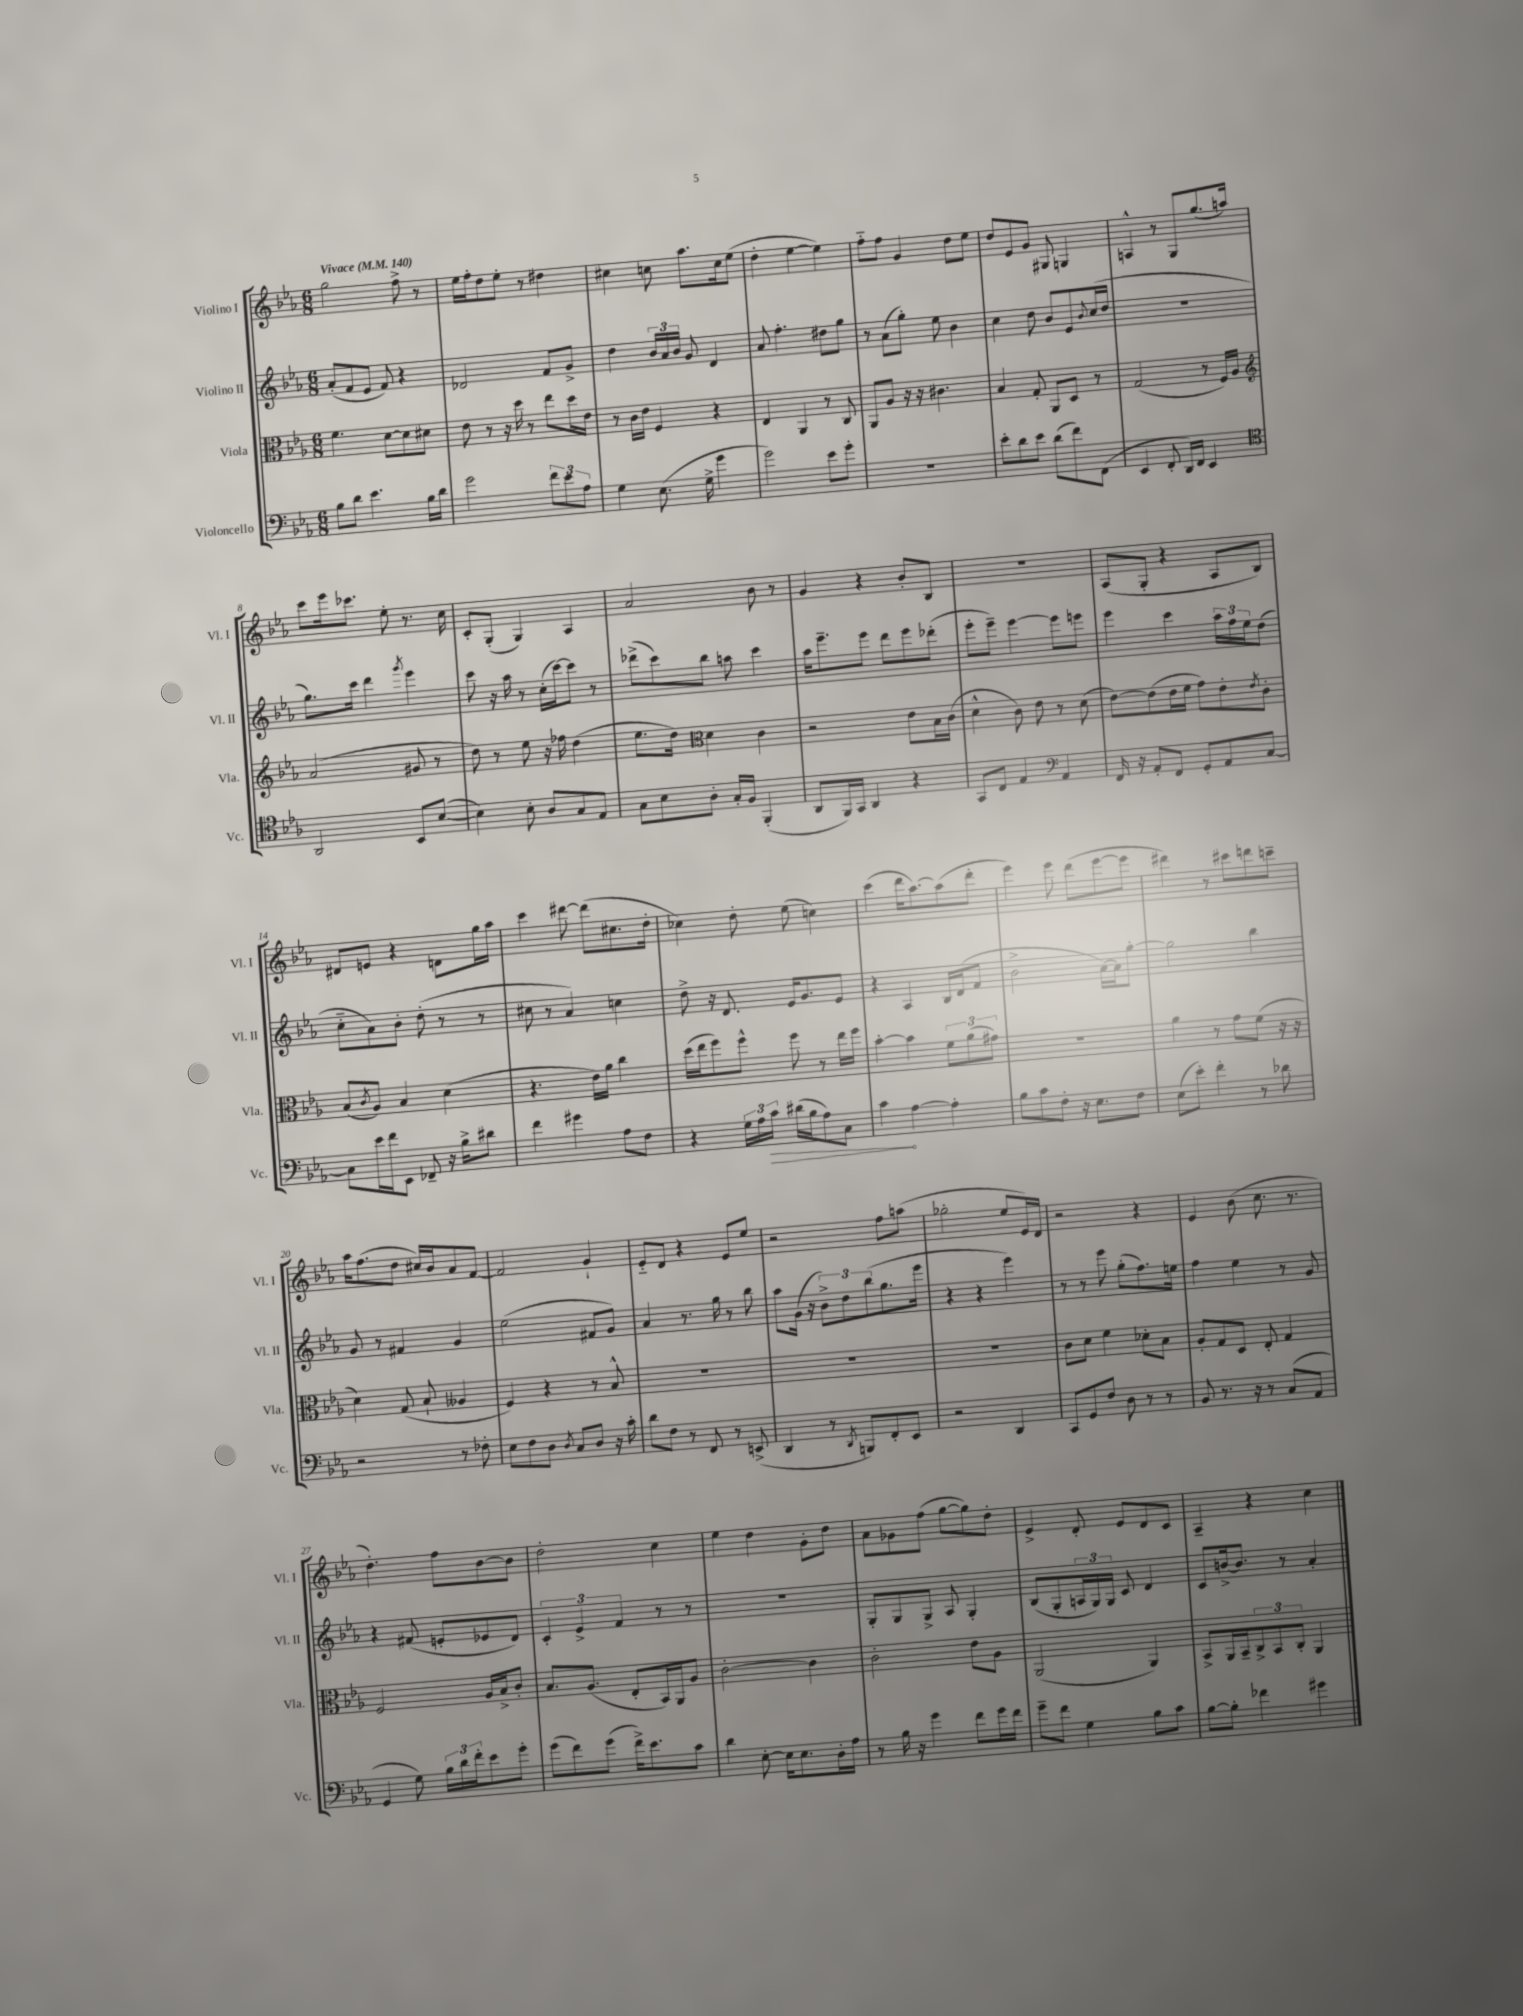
<<
\new StaffGroup <<
\new Staff = "s0" \with { instrumentName = "Violino I" shortInstrumentName = "Vl. I" } {
    \clef treble \key ees \major \numericTimeSignature \time 6/8 \tempo "Vivace" 4 = 140
    g''2 f''8-> r8 |
    ees''16 f''16-. d''8 ees''8-. r8 dis''4 |
    cis''4 c''8 aes''8. c''16 ees''8( |
    d''4-. ees''4~ ees''4) |
    f''8-_ f''8 g'4 d''8 ees''8 |
    d''8 ees'8 g'8 gis8 g4 |
    a4-^ r8 g8 g''8.( a''16) |
    c'''8 ees'''16 ces'''8. ees''8-. r8. c''16 |
    c'8-. g8-.( g4) aes4 |
    aes'2 bes'8 r8 |
    g'4 r4 bes'8-. bes8 |
    R2. |
    aes8( g8-. r4 aes8 bes8) |
    dis'8 e'8 r4 d'8 g''16 aes''16 |
    c'''4 dis'''8~ dis'''8( cis''8. d''16-. |
    ces''4) d''8-. ees''8( c''4) |
    c'''4( d'''16 aes''8.~) aes''8( d'''8-. |
    ees'''4) ees'''8 d'''8( ees'''8~ ees'''8 |
    dis'''4) r8 cis'''8 d'''8 c'''8-- |
    aes''16 f''8.( d''8 cis''16) bes'16 aes'8 f'8~ |
    f'2 g'4-! |
    ees'8-_ d'8 r4 ees'8 ees''8 |
    r2 f''8 a''8( |
    ges''2-. ees''8 ees'16) d'16 |
    r2 r4 |
    ees'4 bes'8( c''8. r8. |
    d''4.-.) f''8 bes'8~ bes'8 |
    d''2-. c''4 |
    ees''4 d''4 g'8-. d''8 |
    aes'8 ges'8 f''8( g''8~ g''8) d''8-. |
    ees'4-> d'8-. ees'8 d'8 c'8 |
    aes4-- r4 c''4 \bar "|." |
}
\new Staff = "s1" \with { instrumentName = "Violino II" shortInstrumentName = "Vl. II" } {
    \clef treble \key ees \major \numericTimeSignature \time 6/8
    aes'8-.( f'8 ees'8 f'8) r4 |
    des'2 f'8 g'8-> |
    d''4 \tuplet 3/2 { bes'16 aes'16 bes'16 } g'8 d'4 |
    aes'8 f''4.-. dis''8 g''8 |
    r8 aes'8( g''8-.) ees''8 bes'4 |
    c''4 d''8 bes'8 ees'8 \appoggiatura { bes'8 } c''16( d''16 |
    R2. |
    g''8.) c'''16 d'''4 \acciaccatura { g'''8 } ees'''4 |
    c'''8 r16 aes''16 r8 c''16-.( c'''16~) c'''8 r8 |
    des'''8->( c'''8) bes''8 a''8 c'''4 |
    aes''16 ees'''8.-- ees'''8 d'''8 ees'''8 des'''8-.( |
    ees'''8-. ees'''8--) ees'''4~ ees'''8 e'''8 |
    ees'''4 c'''4 \tuplet 3/2 { aes''16 f''16 ees''16 } d''8( |
    c''8-_ aes'8) bes'8-. d''8-.( r8 r8 |
    cis''8 r8 aes'4) c''4 |
    d''8-> r16 d'8. ees'16 g'8. ees'8 |
    r4 aes4 bes16 d'16( f'8 |
    bes'2-> aes'16~) aes'16 g''8~-. |
    g''2 bes''4 |
    g'8 r8 fis'4 g'4 |
    ees''2( fis'8 g'8) |
    aes'4 r8. g''16 r8 bes''8 |
    aes''8 g'16( r16 \tuplet 3/2 { bes'8->) d''8 bes''8( } g''8. ees'''16 |
    r4 r4 ees'''4) |
    r8 r8 ees'''8 g''8-.( f''8.) e''16 |
    f''4 ees''4 r8 g'8 |
    r4 fis'8( e'8-. ees'8 d'8) |
    \tuplet 3/2 { c'4-. ees'4-> f'4 } r8 r8 |
    R2. |
    g8-. g8 g8-> aes8 g4-. |
    bes8( g8-. \tuplet 3/2 { a16 g16) g16 } c'8 d'4 |
    c'8 b'16~-> b'8. r8 aes'4-. \bar "|." |
}
\new Staff = "s2" \with { instrumentName = "Viola" shortInstrumentName = "Vla." } {
    \clef alto \key ees \major \numericTimeSignature \time 6/8
    f'4. d'8~ d'8 dis'8 |
    ees'8 r8 r16 d''16 r8 ees''8 d''16 ees'16 |
    r8 c'16 ees'16 f4 r4 |
    ees4 aes,4 r8 c8 |
    aes,8 aes8 r16 r16 cis'4. |
    bes4 g8-. aes,8 d8 r8 |
    g2( r8 f16) aes16 |
    \clef treble aes'2( gis'8 r8 |
    d''8) r8 ees''8 r16 fes''16 d''4( |
    ees''8. d''16) \clef alto d'4 c'4 |
    r2 ees'8 bes16 c'16( |
    d'4-^ c'8) ees'8 r8 d'8( |
    ees'8~) ees'8( ees'16 f'16 g'8) ees'8-. \acciaccatura { ees'8 } c'8-. |
    bes8( \acciaccatura { c'8 } aes8) bes4 d'4( |
    r4. ees'16) aes'16 c''4 |
    d''16( ees''16 f''8) f''8-^ f''8 r8 ees''16 f''16 |
    bes'4~-. bes'4 \tuplet 3/2 { f'8 aes'8( gis'8) } |
    R2. |
    aes'4 r8 g'8 f'8( r16 r16 |
    d'4) g8( bes8-! aeses4 |
    f4) r4 r8 bes8-^ |
    R2. |
    R2. |
    R2. |
    c'8 d'8 f'4 des'8-. bes8 |
    aes8-. g8 d8 ees8-. g4 |
    f2 aes16 bes16-> c'8-. |
    bes8. aes8.( ees8-. bes,16) aes,16 aes8 |
    c'2~-. c'4 |
    c'2-. ees'8 aes8 |
    aes,2( aes,4) |
    bes,8-> aes,16 bes,16-- \tuplet 3/2 { c8-> bes,8 c8-. } aes,4 \bar "|." |
}
\new Staff = "s3" \with { instrumentName = "Violoncello" shortInstrumentName = "Vc." } {
    \clef bass \key ees \major \numericTimeSignature \time 6/8
    bes8 d'8 ees'4. bes16 d'16 |
    g'2 \tuplet 3/2 { f'8 ees'8 aes8 } |
    g4 ees8.( g16-> g'4 |
    g'2) ees'8 g'8-. |
    R2. |
    ees'8-. d'8 ees'8 d'8( f'8) f,8( |
    ees,4 f,8-. d,16) f,16 ees,4 |
    \clef tenor aes,2 bes,8 bes8~( |
    bes4) bes8-. aes8 g8 ees8 |
    g8 bes8 aes8-. g16-. f16 f,4-.( |
    aes,8 f,16) g,16 aes,4 r4 |
    g,8 c8 ees4 \clef bass aes,4 |
    f,16 r16 aes,8-. f,8 g,8-. aes,8 c8~ |
    c8 ees'16 f'16 ees,8 fes,8-- r16 bes16-> dis'8 |
    f'4 gis'4 aes8 f8 |
    r4 \tuplet 3/2 { g16 aes16 \once \override Hairpin.circled-tip = ##t c'16\> } dis'16( bes16 aes8) c8 |
    c'4\! aes4~ aes4-. |
    bes8 c'8 f8-. r16 ees8. f8 |
    ees8( ees'8-.) f'4-. r8 des'8 |
    r2 r8 fes8-. |
    ees8 f8 d8 \acciaccatura { d8 } c8 d8 r16 c'16-. |
    d'8 f8 r8 f,8 r8 e,8->( |
    d,4 r8 \acciaccatura { d,8 } b,,8) f,8-. ees,8 |
    r2 d,4 |
    c,8 g,8 f8 d8 r8 r8 |
    bes,8 r8. r16 r8 c8( aes,8 |
    g,4 g8) \tuplet 3/2 { bes16 d'16 f'16-. } ees'8 g'8-. |
    g'8( f'8) g'8( f'16->) ees'8. c'8 |
    d'4 ees8~-. ees16 ees8. d16-. aes16 |
    r8 bes16 r16 g'4 f'8 g'16 f'16 |
    g'8-- f'8 g4 bes8 c'8 |
    bes8~ bes8-. fes'4 gis'4 \bar "|." |
}
>>
>>
